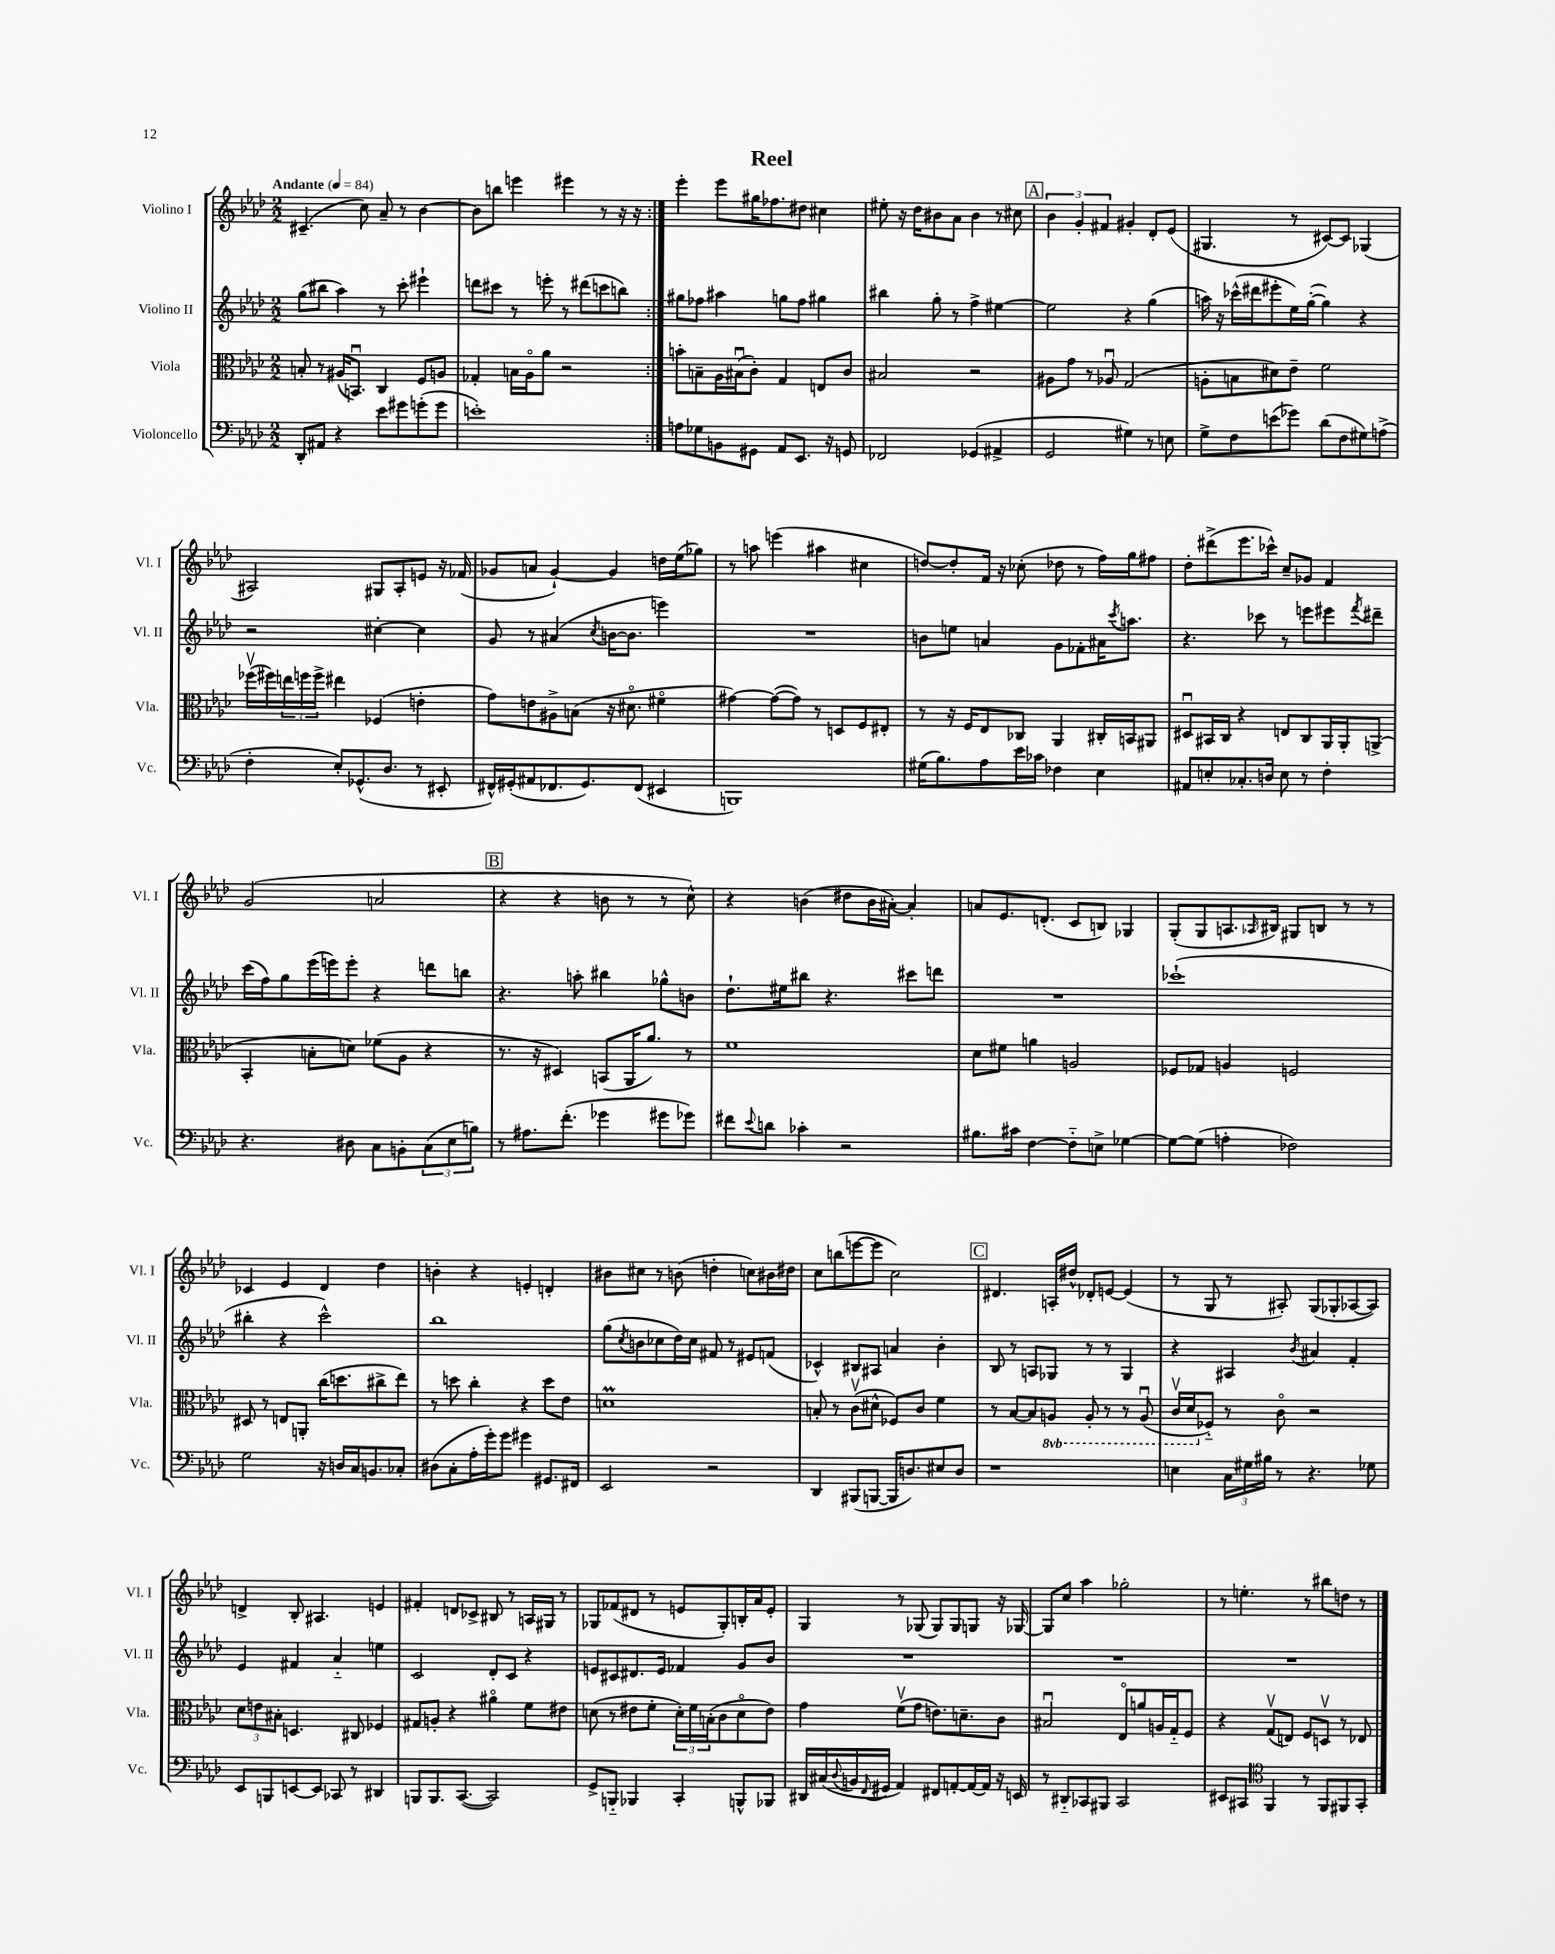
\header { title = "Reel" }
<<
\new StaffGroup <<
\new Staff = "s0" \with { instrumentName = "Violino I" shortInstrumentName = "Vl. I" } {
    \clef treble \key aes \major \numericTimeSignature \time 2/2 \tempo "Andante" 4 = 84
    \repeat volta 2 { cis'4.--( c''8) aes'8-- r8 bes'4~ |
    bes'8 b''8 e'''4 eis'''4 r8 r16 r16 | }
    ees'''4-. ees'''8 gis''16 fes''8. dis''8 cis''4 |
    eis''8-. r16 des''16 bis'8 aes'8 bis'4 r8 cis''8 |
    \mark \markup { \box "A" } \tuplet 3/2 { bes'4 g'4-. fis'4 } gis'4-. des'8-. ees'8( |
    gis4. r8 cis'8~) cis'8 ges4( |
    ais2) gis8 ais8-. e'8 r16 fes'16( |
    ges'8 a'8 ges'4~-!) ges'4 d''16 ees''16( ges''8) |
    r8 a''8 e'''4( ais''4 cis''4 |
    d''8~) d''8-. f'16 r16 ces''8-.( des''8 r8 f''16) g''16 fis''8 |
    des''8-. dis'''8->( ees'''8. ces'''16-^) c''8-- ges'8 f'4 |
    g'2( a'2 |
    \mark \markup { \box "B" } r4 r4 b'8 r8 r8 c''8-^) |
    r4 b'4( dis''8 b'16 ais'16~-.) ais'4-. |
    a'8 ees'8. d'8.-.( c'8 b8) ges4 |
    g8-.( g8 a8. \grace { aes16 } bis16) gis8 b8 r8 r8 |
    ces'4 ees'4 des'4 des''4 |
    b'4-. r4 e'4-. d'4-. |
    bis'8 cis''8 r8 b'8( d''4-. c''8) bis'16 dis''16 |
    c''8 b''8( e'''8~ e'''8 c''2) |
    \mark \markup { \box "C" } dis'4. a16-. dis''16-^ des'8-. e'8~ e'4( |
    r8 g8 r8 ais8-.) g8( ges8-. aes8~ aes8) |
    d'4-> bes8-. ais4. e'4 |
    fis'4-. d'8 ces'8-> bis8 r8 a16 gis16 r8 |
    ges8 fes'8( dis'8 r8 e'8 ges8-.) b16-. aes'16 e'8-. |
    g4 r8 ges8( ges8) ges8 g8 r16 ges16~ |
    ges8 c''8 aes''4 ges''2-. |
    r8 e''4.-. r8 bis''8 d''8 r8 \bar "|." |
}
\new Staff = "s1" \with { instrumentName = "Violino II" shortInstrumentName = "Vl. II" } {
    \clef treble \key aes \major \numericTimeSignature \time 2/2
    \repeat volta 2 { g''8( bis''8 aes''4) r8 c'''8-. eis'''4-! |
    d'''8 cis'''8 r8 e'''8-. r8 dis'''8( c'''8 b''8) | }
    gis''8 fes''8 ais''4 g''8 fes''8 gis''4 |
    bis''4 g''8-. r8 f''4-> eis''4~ |
    \mark \markup { \box "A" } eis''2 r4 g''4( |
    a''16) r16 ces'''16-^( dis'''16 eis'''8-. ees''16) g''16~-.( g''4) r4 |
    r2 cis''4~-. cis''4 |
    g'8 r8 ais'4( \acciaccatura { c''8 } b'16~ b'8. e'''4) |
    R1 |
    b'8 e''8 a'4 g'8 fes'8-. ais'16 \acciaccatura { c'''8 } a''8. |
    r4. ces'''8 r8 e'''8 eis'''8 \acciaccatura { f'''8 } dis'''8-- |
    c'''16( f''16) g''8 ees'''16( e'''16) e'''8-. r4 d'''8 b''8 |
    \mark \markup { \box "B" } r4. a''8-. bis''4 ges''8-^ b'8 |
    des''8.-! eis''16 bis''8 r4. cis'''8 d'''8 |
    R1 |
    ces'''1-!( |
    bis''4-. r4 c'''2-^) |
    bes''1 |
    g''8( \acciaccatura { c''8 } b'8 ces''8 des''16) ces''16 fis'8 r8 eis'8 f'8( |
    ces'4-^) bis8 ais8 a'4 bes'4-. |
    \mark \markup { \box "C" } bes8 r8 a8 ges8 r8 r8 ges4 |
    r4 ais4 \acciaccatura { bes'8 } ais'4 f'4-. |
    ees'4 fis'4 aes'4-_ e''4 |
    c'2 des'8-. c'8 r4 |
    e'8 cis'8 dis'8. e'16 fes'4 g'8 bes'8 |
    R1 |
    R1 |
    R1 \bar "|." |
}
\new Staff = "s2" \with { instrumentName = "Viola" shortInstrumentName = "Vla." } {
    \clef alto \key aes \major \numericTimeSignature \time 2/2 \set Staff.ottavationMarkups = #ottavation-simple-ordinals
    \repeat volta 2 { b8-. r8 ais16( b,8.\downbow) c4 f8 a8 |
    ges4-. b16 aes16\flageolet aes'8 r2 | }
    b'8-. b8-- aes16 bis16\downbow( c'8-.) g4 e8 c'8 |
    bis2 r2 |
    \mark \markup { \box "A" } ais8 g'8 r8 aes8\downbow g2( |
    a8-. b8 dis'8) ees'8-- f'2 |
    fes''16\upbow( fis''16) \tuplet 3/2 { e''16 f''16 f''16-> } eis''4 fes4( e'4-. |
    g'8) e'8 ais8-> b8( r16 dis'8.\flageolet fis'4\flageolet |
    gis'4~) gis'8~( gis'8) r8 d8 f8 eis8-. |
    r8 r16 f16 ees8 ces8 aes,4 cis16-. b,16 ais,8 |
    dis8\downbow bis,16 c16 r4 e8 c8 aes,16 aes,16-. a,8->( |
    bes,4-. b8-. d'8) fes'8( aes8 r4 |
    \mark \markup { \box "B" } r8. r16 dis4) b,8( aes,16 aes'8.) r8 |
    f'1 |
    des'8 fis'8 a'4 a2 |
    fes8 ges8 a4 f2 |
    dis8 r8 e8 a,8-. c''16( d''8. cis''8-> ees''8) |
    r8 d''8 c''4-. r4 d''8 ees'8 |
    d'1\prall |
    b8-. r8 c'8\upbow( dis'8-^ fes8) c'8 f'4 |
    \mark \markup { \box "C" } r8 bes8~ bes8 \ottava #-1 a,8 a,8-. r8 r8 a,8\downbow( |
    c16\upbow des16 \ottava #0 fes8-_) r8 c'8\flageolet r2 |
    \tuplet 3/2 { des'8 e'8 bis8-. } d4. cis8 fes4 |
    gis8 a8-. r4 ais'4\flageolet f'8 eis'8 |
    d'8( r8 eis'8 f'8-. \tuplet 3/2 { d'16-.) f'16 b16-.( } c'8 d'8\flageolet eis'8) |
    g'4 f'8\upbow( g'8 e'8.) d'8.-- c'8 |
    bis2\downbow ees8\flageolet a'8 a16 g16-_ f8 |
    r4 g8\upbow( e8) f8 d8\upbow r8 ees8 \bar "|." |
}
\new Staff = "s3" \with { instrumentName = "Violoncello" shortInstrumentName = "Vc." } {
    \clef bass \key aes \major \numericTimeSignature \time 2/2
    \repeat volta 2 { des,8-. ais,8 r4 ees'8 gis'8 g'8-.( g'8 |
    e'1-.) | }
    a8 ges8 b,8 gis,8 aes,8 ees,8. r16 g,8 |
    fes,2 ges,4( ais,4-> |
    \mark \markup { \box "A" } g,2 gis4) r8 e8 |
    g8-> f8 e'8( ges'8) des'8( f8 gis8) a8->( |
    f4-. ees8-.) ges,8.-^( des8. r8 eis,8-. |
    fis,16-^) gis,16-.( ais,8 fes,8. gis,8.) fes,8( eis,4 |
    b,,1) |
    gis16( bes8.) aes8 ees'16 ces'16 fes4 ees4 |
    ais,8 e8-. ces8.-. d16 e8 r8 f4-. |
    r4. dis8 c8 b,8-. \tuplet 3/2 { c8( ees8 b8) } |
    \mark \markup { \box "B" } r8 ais8. f'8.-.( ges'4 gis'8 ges'8) |
    fis'8 \appoggiatura { ees'8 } d'8 ces'4-. r2 |
    bis8. cis'16 f4~ f8-_ e8-> ges4~ |
    ges8~ ges8( a4-. fes2) |
    g2 r16 d16 c16 b,8. ces8-. |
    dis8( c8-. aes16-. g'16-.) g'8 gis'4 gis,8. fis,16 |
    ees,2 r2 |
    des,4 bis,,8( b,,8~ b,,16 d8.) eis8 d8 |
    \mark \markup { \box "C" } r1 |
    e4 \tuplet 3/2 { c16 gis16 bis16 } r8 r4. ges8 |
    ees,8 b,,8 e,8~ e,8 ces,8 r8 dis,4 |
    b,,8 b,,8. c,8.~( c,2) |
    g,8-> b,,8-_ bes,,4 c,4-. b,,8-^ bes,,8 |
    dis,16 cis16( \appoggiatura { des8 } b,16 \appoggiatura { f,8 } gis,16 aes,4) fis,8 a,8~-. a,16~ a,16 r16 e,16 |
    r8 dis,8-_ ces,8 bis,,8 ces,2 |
    eis,8 cis,8 \clef tenor f,4 r8 f,8 fis,8 g,8-. \bar "|." |
}
>>
>>
\layout { \context { \Score \remove "Bar_number_engraver" } }
